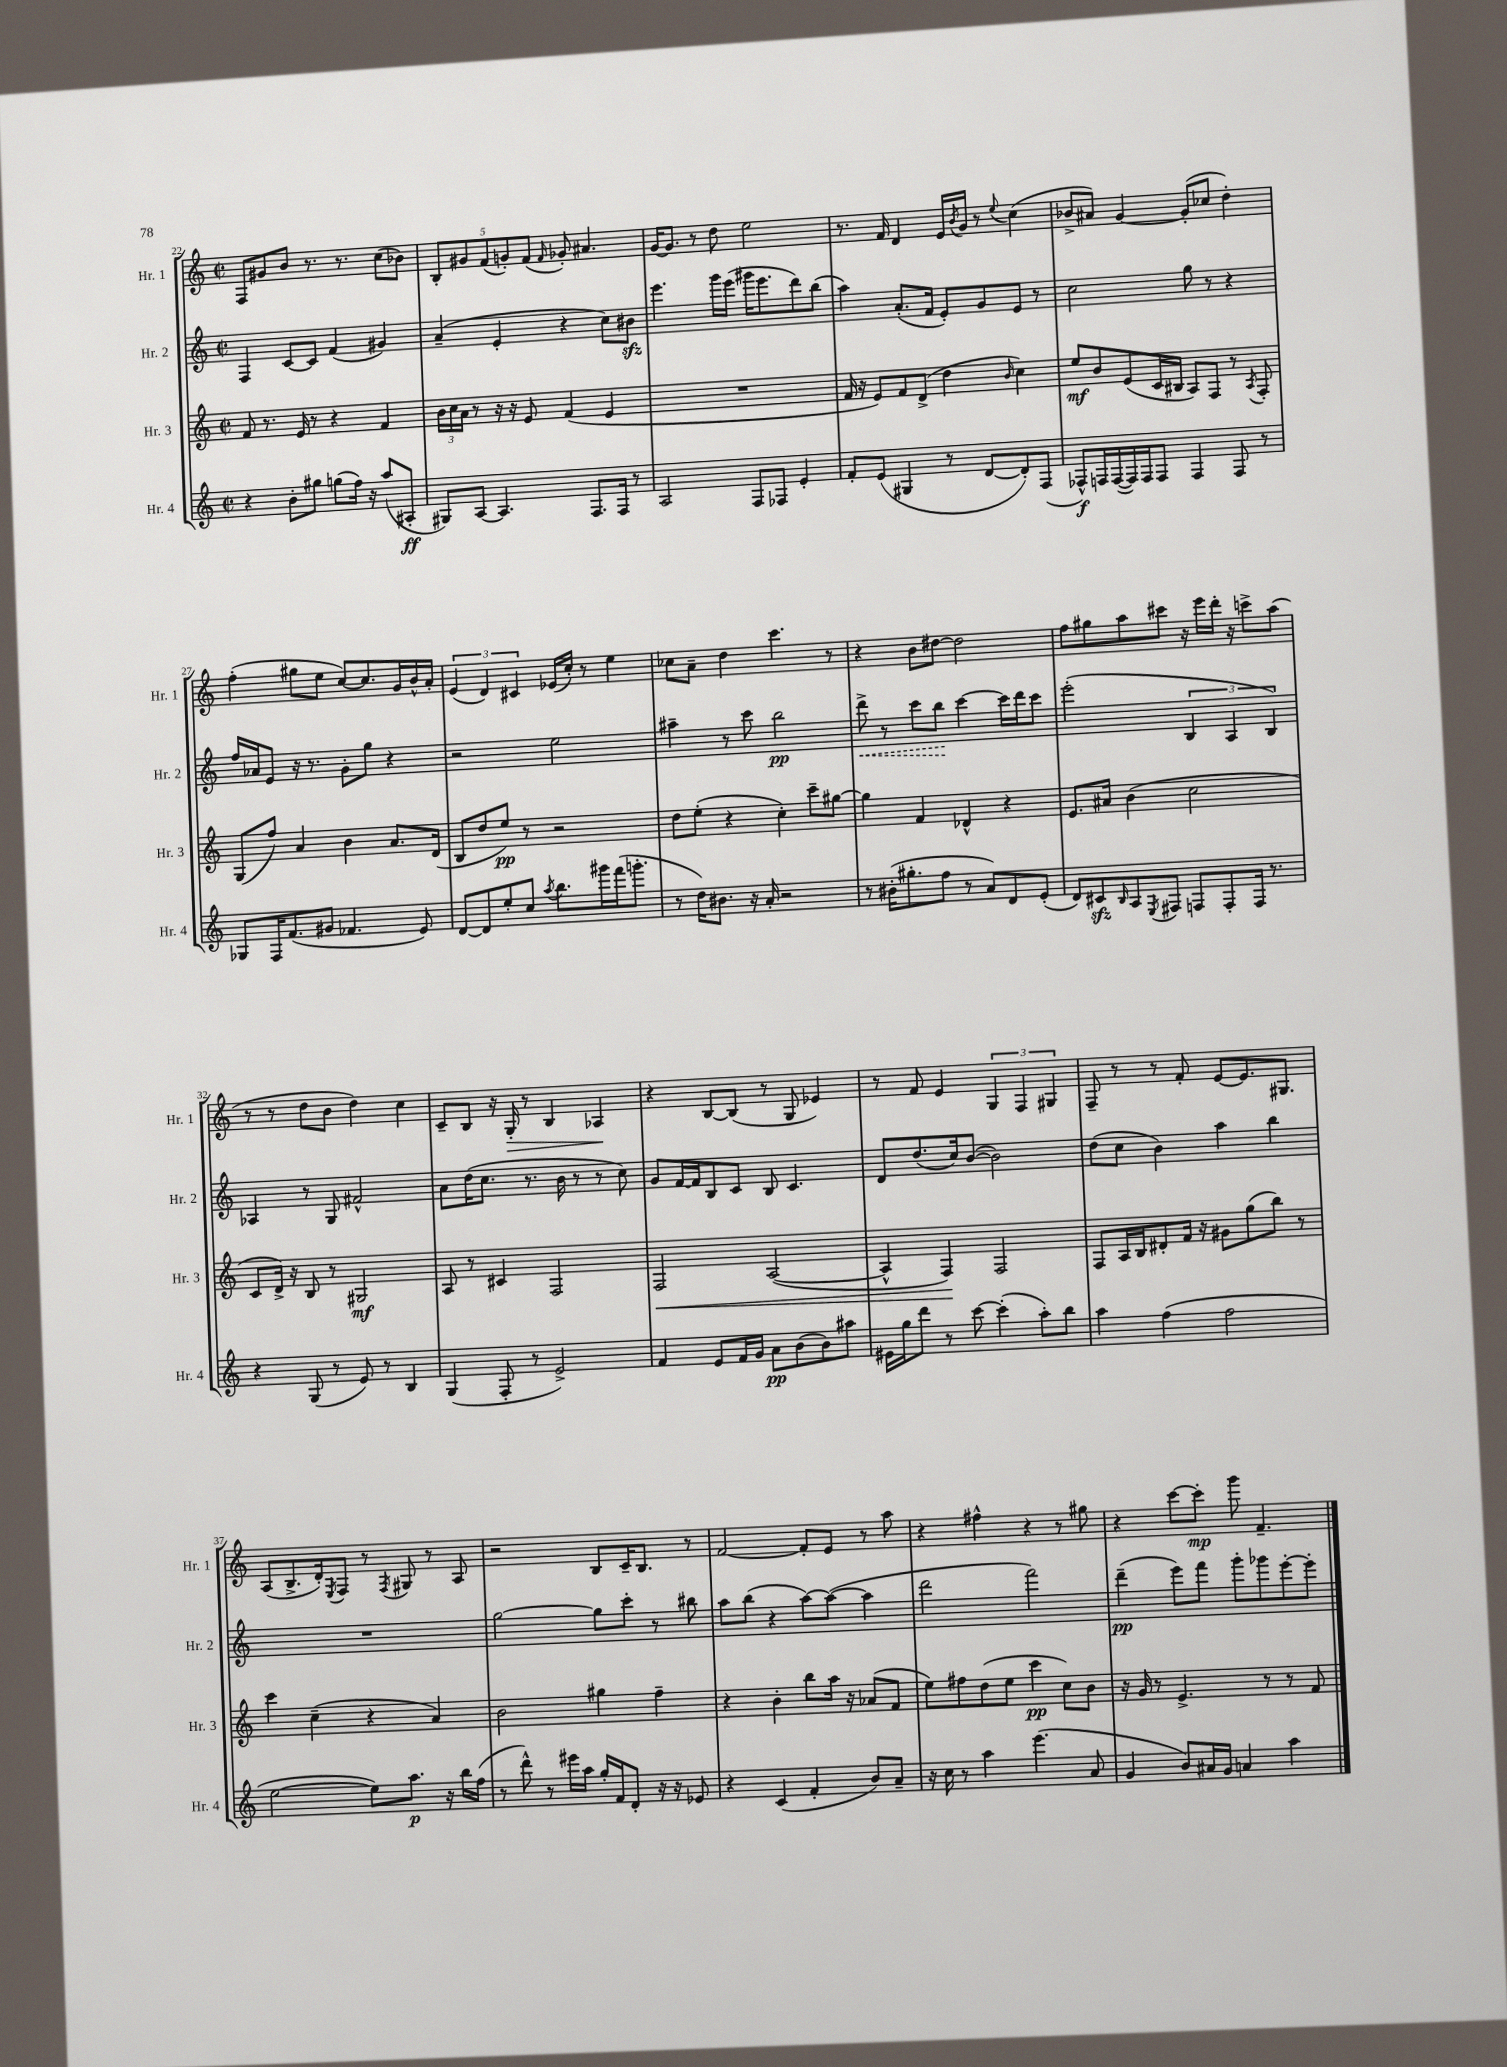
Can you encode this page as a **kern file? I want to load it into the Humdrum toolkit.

**kern	**dynam	**kern	**dynam	**kern	**dynam	**kern	**dynam
*part4	*part4	*part3	*part3	*part2	*part2	*part1	*part1
*staff4	*staff4	*staff3	*staff3	*staff2	*staff2	*staff1	*staff1
*I"Hr. 4	*	*I"Hr. 3	*	*I"Hr. 2	*	*I"Hr. 1	*
*I'Hr. 4	*	*I'Hr. 3	*	*I'Hr. 2	*	*I'Hr. 1	*
*clefG2	*	*clefG2	*	*clefG2	*	*clefG2	*
*k[]	*	*k[]	*	*k[]	*	*k[]	*
*M2/2	*	*M2/2	*	*M2/2	*	*M2/2	*
*met(c|)	*	*met(c|)	*	*met(c|)	*	*met(c|)	*
=22	=22	=22	=22	=22	=22	=22	=22
4r	.	8f/	.	4F/	.	8F/L	.
.	.	8.r	.	.	.	8g#X/	.
8b'\L	.	.	.	[8c/L	.	8b/J	.
.	.	16e/	.	.	.	.	.
8gg#X\J	.	8r	.	8c/J]	.	8.r	.
(8ggn\L	.	4r	.	(4f/	.	.	.
.	.	.	.	.	.	8.r	.
16ff\Jk)	.	.	.	.	.	.	.
16r	.	.	.	.	.	.	.
(8aa/L	.	4f/	.	4g#X/)	.	(8cc\L	.
8A#X'/J	ff	.	.	.	.	8b-X\J)	.
=23	=23	=23	=23	=23	=23	=23	=23
8G#X/L)	.	24b\LL	.	(4a~/	.	10B'/L	.
.	.	24cc\	.	.	.	.	.
.	.	24a\JJ	.	.	.	.	.
.	.	.	.	.	.	10g#X/	.
[8A/J	.	8r	.	.	.	.	.
.	.	.	.	.	.	(10f/	.
4.A/]	.	16r	.	4e'/	.	.	.
.	.	.	.	.	.	10gn'/)	.
.	.	16r	.	.	.	.	.
.	.	8e/	.	.	.	.	.
.	.	.	.	.	.	(10f/J	.
.	.	.	.	.	.	16qqf/	.
.	.	(4f/	.	4r	.	8g-X'/)	.
8.F/L	.	.	.	.	.	4.a#X/	.
.	.	4e/	.	8cc\L)	.	.	.
16F/Jk	.	.	.	.	.	.	.
8r	.	.	.	8b#Xzz\J	.	.	.
=24	=24	=24	=24	=24	=24	=24	=24
2A/	.	1r	.	4.eee\	.	[16g/KL	.
.	.	.	.	.	.	8.g/J]	.
.	.	.	.	.	.	8r	.
.	.	.	.	16ggg\LL	.	8dd\	.
.	.	.	.	(16eee\JJ	.	.	.
8F/L	.	.	.	16ggg#X\KL	.	2ee\	.
.	.	.	.	8.eee\	.	.	.
8F-X/J	.	.	.	.	.	.	.
4e'/	.	.	.	8ddd\)	.	.	.
.	.	.	.	(8bb\J	.	.	.
=25	=25	=25	=25	=25	=25	=25	=25
8f'/L	.	16f/	.	4aa\)	.	8.r	.
.	.	16r	.	.	.	.	.
(8e/J	.	8e/L)	.	.	.	.	.
.	.	.	.	.	.	16f/	.
4G#X/	.	8f/	.	(8.a'/L	.	4d/	.
.	.	(8d^/J	.	.	.	.	.
.	.	.	.	16f/Jk	.	.	.
8r	.	4dd\	.	8e'/L)	.	16e/LL	.
.	.	.	.	.	.	8qb/	.
.	.	.	.	.	.	16g/JJ	.
[8d/L	.	.	.	8g/	.	8r	.
.	.	16qqb/	.	.	.	8qqee/	.
8d'/])	.	4cc\)	.	8e/J	.	(4cc\	.
(8F/J	.	.	.	8r	.	.	.
=26	=26	=26	=26	=26	=26	=26	=26
8F-X^^/L)	f	8ee/L	mf	2cc\	.	8b-X^/L	.
16Fn/L	.	8b/	.	.	.	8a#X/J)	.
([16F/	.	.	.	.	.	.	.
16F/])	.	(8e/	.	.	.	[4g/	.
16F/J	.	.	.	.	.	.	.
8F/J	.	16c/L	.	.	.	.	.
.	.	16B#X/JJ	.	.	.	.	.
4F/	.	8A/L)	.	8gg\	.	(8g'/L]	.
.	.	8F/J	.	8r	.	8cc-X/J	.
8F/	.	8r	.	4r	.	4dd'\)	.
.	.	8qA/	.	.	.	.	.
8r	.	8F'/	.	.	.	.	.
!!LO:LB:g=z
=27	=27	=27	=27	=27	=27	=27	=27
8G-X/L	.	(8G/L	.	16ff/LL	.	(4ff'\	.
.	.	.	.	16a-X/J	.	.	.
16F/K	.	8ff/J)	.	8e/J	.	.	.
(8.f/	.	.	.	.	.	.	.
.	.	4a/	.	16r	.	8gg#X\L	.
.	.	.	.	8.r	.	.	.
8g#X/J	.	.	.	.	.	8ee\J	.
4.f-X/	.	4b\	.	8g'\L	.	[8cc/L)	.
.	.	.	.	8gg\J	.	8.cc/]	.
.	.	8.a/L	.	4r	.	.	.
.	.	.	.	.	.	16g/L	.
8e/)	.	.	.	.	.	16b^^/	.
.	.	(16d/Jk	.	.	.	16a'/JJ	.
=28	=28	=28	=28	=28	=28	=28	=28
[8d/L	.	8B/L	.	2r	.	(6e/	.
8d/]	.	8dd/	.	.	.	.	.
.	.	.	.	.	.	6d/)	.
8ee'/	.	8ee/J)	pp	.	.	.	.
.	.	.	.	.	.	6c#X/	.
8cc/J	.	8r	.	.	.	.	.
8qaa/	.	.	.	.	.	.	.
8.bb\L	.	2r	.	2ee\	.	(16e-X/LL	.
.	.	.	.	.	.	16cc'/JJ)	.
.	.	.	.	.	.	8r	.
16ggg#X\L	.	.	.	.	.	.	.
(16fff\J	.	.	.	.	.	4ee\	.
8.gggn'\J	.	.	.	.	.	.	.
=29	=29	=29	=29	=29	=29	=29	=29
8r	.	8dd\L	.	4aa#X~\	.	8cc-X\L	.
16dd\KL)	.	(8ee'\J	.	.	.	8a~\J	.
8.b#X\J	.	.	.	.	.	.	.
.	.	4r	.	8r	.	4dd\	.
16r	.	.	.	8ccc\	.	.	.
16a'/	.	.	.	.	.	.	.
2r	.	4cc'\)	.	2bb\	pp	4.ccc\	.
.	.	8ccc~\L	.	.	.	.	.
.	.	[8gg#X\J	.	.	.	8r	.
=30	=30	=30	=30	=30	=30	=30	=30
!	!	!	!	!	!LO:HP:b	!	!
8r	.	4gg#\]	.	8ddd^\	<	4r	.
(16b#X'\KL	.	.	.	8r	.	.	.
8.gg#X'\	.	.	.	.	.	.	.
.	.	4f/	.	8ccc\L	.	8b\L	.
8ff\J	.	.	.	8bb\J	.	[8dd#X\J	.
8r	.	4d-X^^/	.	[4ccc\	[	2dd#\]	.
8a/L)	.	.	.	.	.	.	.
8d/	.	4r	.	16ccc\LL]	.	.	.
.	.	.	.	16ddd\J	.	.	.
(8e'/J	.	.	.	8ccc\J	.	.	.
=31	=31	=31	=31	=31	=31	=31	=31
8d/L)	.	8.e/L	.	(2eee'\	.	8ff\L	.
8c#Xzz/	.	.	.	.	.	8gg#X\	.
.	.	16a#X/Jk	.	.	.	.	.
16qqB/	.	.	.	.	.	.	.
8A/	.	(4b\	.	.	.	8aa\	.
8qE/	.	.	.	.	.	.	.
8F#X/J	.	.	.	.	.	8ccc#X\J	.
8Fn/L	.	2cc\	.	6B/	.	16r	.
.	.	.	.	.	.	16eee\LL	.
8F'/	.	.	.	.	.	16ddd'\JJ	.
.	.	.	.	6A/	.	.	.
.	.	.	.	.	.	16r	.
16F/Jk	.	.	.	.	.	8cccn^\L	.
8.r	.	.	.	.	.	.	.
.	.	.	.	6B/)	.	.	.
.	.	.	.	.	.	(8aa\J	.
!!LO:LB:g=z
=32	=32	=32	=32	=32	=32	=32	=32
4r	.	8c/L	.	4A-X/	.	8r	.
.	.	16d^/Jk)	.	.	.	8r	.
.	.	16r	.	.	.	.	.
(8G/	.	8B/	.	8r	.	8dd\L	.
8r	.	8r	.	8G/	.	8b\J	.
8e/)	.	2G#X/	mf	2f#X^^/	.	4dd\)	.
8r	.	.	.	.	.	.	.
4B/	.	.	.	.	.	4cc\	.
=33	=33	=33	=33	=33	=33	=33	=33
(4G/	.	8A/	.	8a\L	.	8c~/L	.
.	.	8r	.	(16dd\K	.	8B/J	.
.	.	.	.	8.cc\J	.	.	.
8F'/	.	4c#X/	.	.	.	16r	.
!	!	!	!	!	!	!	!LO:HP:b
.	.	.	.	.	.	16G'/	>
8r	.	.	.	8.r	.	8r	.
2e^/)	.	2F/	.	.	.	4B/	.
.	.	.	.	16b\	.	.	.
.	.	.	.	8r	.	.	.
.	.	.	.	8r	.	4A-X/	.
.	.	.	.	8cc\)	.	.	.
.	.	.	.	.	.	.	]
=34	=34	=34	=34	=34	=34	=34	=34
!	!	!	!LO:HP:b	!	!	!	!
4f/	.	2F/	<	8g/L	.	4r	.
.	.	.	.	[16f/L	.	.	.
.	.	.	.	16f/J]	.	.	.
8e/L	.	.	.	8B/	.	[8B/L	.
16f/L	.	.	.	8c/J	.	(8B/J]	.
16g/JJ	.	.	.	.	.	.	.
8a\L	pp	([2A/	.	8B/	.	8r	.
(8b\	.	.	.	4.c/	.	8G/	.
8b\)	.	.	.	.	.	4e-X/)	.
8aa#X\J	.	.	.	.	.	.	.
=35	=35	=35	=35	=35	=35	=35	=35
16e#X\LL	.	4A^^/]	.	8d/L	.	8r	.
16gg\J	.	.	.	.	.	.	.
8ddd\J	.	.	.	(8.dd/	.	8f/	.
8r	.	4F/)	.	.	.	4e/	.
.	.	.	.	16cc/k)	.	.	.
[8ccc\	.	.	.	([8b/J	.	.	.
(4ccc'\]	.	2F/	[	2b\])	.	6G/	.
.	.	.	.	.	.	6F/	.
8aa'\L)	.	.	.	.	.	.	.
.	.	.	.	.	.	6G#X/	.
8bb\J	.	.	.	.	.	.	.
=36	=36	=36	=36	=36	=36	=36	=36
4aa\	.	8F/L	.	(8dd\L	.	8F~/	.
.	.	16A/L	.	8cc\J	.	8r	.
.	.	16B/J	.	.	.	.	.
(4ff\	.	8d#X'/	.	4b\)	.	8r	.
.	.	16f/Jk	.	.	.	8f'/	.
.	.	16r	.	.	.	.	.
2ff\	.	8g#X\L	.	4aa\	.	[8e/L	.
.	.	(8gg\	.	.	.	8.e/]	.
.	.	8bb\J)	.	4bb\	.	.	.
.	.	.	.	.	.	8.G#X/J	.
.	.	8r	.	.	.	.	.
!!LO:LB:g=z
=37	=37	=37	=37	=37	=37	=37	=37
[2ee\	.	4ccc\	.	1r	.	(8A/L	.
.	.	.	.	.	.	8.B^/	.
.	.	(4cc~\	.	.	.	.	.
.	.	.	.	.	.	16d'/k)	.
.	.	.	.	.	.	8qE/	.
.	.	.	.	.	.	8F/J	.
8ee\L])	.	4r	.	.	.	8r	.
.	.	.	.	.	.	8qF/	.
8.aa\J	p	.	.	.	.	8G#X/	.
.	.	4a/)	.	.	.	8r	.
16r	.	.	.	.	.	.	.
16bb\LL	.	.	.	.	.	8A/	.
(16ff\JJ	.	.	.	.	.	.	.
=38	=38	=38	=38	=38	=38	=38	=38
8r	.	2b\	.	[2gg\	.	2r	.
8ddd^^\)	.	.	.	.	.	.	.
8r	.	.	.	.	.	.	.
16eee#X\LL	.	.	.	.	.	.	.
16aa\JJ	.	.	.	.	.	.	.
16gg'/LL	.	4gg#X\	.	8gg\L]	.	8B/L	.
16f/J	.	.	.	.	.	.	.
8d'/J	.	.	.	8ccc'\J	.	16c~/K	.
.	.	.	.	.	.	8.B/J	.
16r	.	4ff~\	.	8r	.	.	.
16r	.	.	.	.	.	.	.
8e-X/	.	.	.	8bb#X\	.	8r	.
=39	=39	=39	=39	=39	=39	=39	=39
4r	.	4r	.	8aa\L	.	[2f/	.
.	.	.	.	(8bb\J	.	.	.
(4c/	.	4b'\	.	4r	.	.	.
4f'/	.	8bb\L	.	[8aa\L)	.	8f'/L]	.
.	.	16aa\Jk	.	(8aa\J_	.	8e/J	.
.	.	16r	.	.	.	.	.
8b/L)	.	(8a-X/L	.	4aa\]	.	8r	.
8a~/J	.	8f/J	.	.	.	8aa\	.
=40	=40	=40	=40	=40	=40	=40	=40
16r	.	8ee\L)	.	2ddd\	.	4r	.
16cc\	.	.	.	.	.	.	.
8r	.	8ff#X\	.	.	.	.	.
4aa\	.	(8dd\	.	.	.	4ff#X^^\	.
.	.	8ee\J	.	.	.	.	.
(4.eee\	.	4ccc\	pp	2fff\)	.	4r	.
.	.	8cc\L)	.	.	.	8r	.
8a/	.	8b\J	.	.	.	8gg#X\	.
=41	=41	=41	=41	=41	=41	=41	=41
4g/	.	16r	.	(4ddd~\	pp	4r	.
.	.	16g/	.	.	.	.	.
.	.	8r	.	.	.	.	.
8b/L)	.	4.e^/	.	8eee\L)	.	[8ccc\L	.
16a#X/L	.	.	.	8fff\J	.	8ccc'\J]	mp
16g/JJ	.	.	.	.	.	.	.
4an/	.	.	.	8ggg'\L	.	8ggg\	.
.	.	8r	.	8ggg-X\	.	4.f~/	.
4aa\	.	8r	.	[8eee'\	.	.	.
.	.	8f/	.	8eee'\J]	.	.	.
==	==	==	==	==	==	==	==
*-	*-	*-	*-	*-	*-	*-	*-
